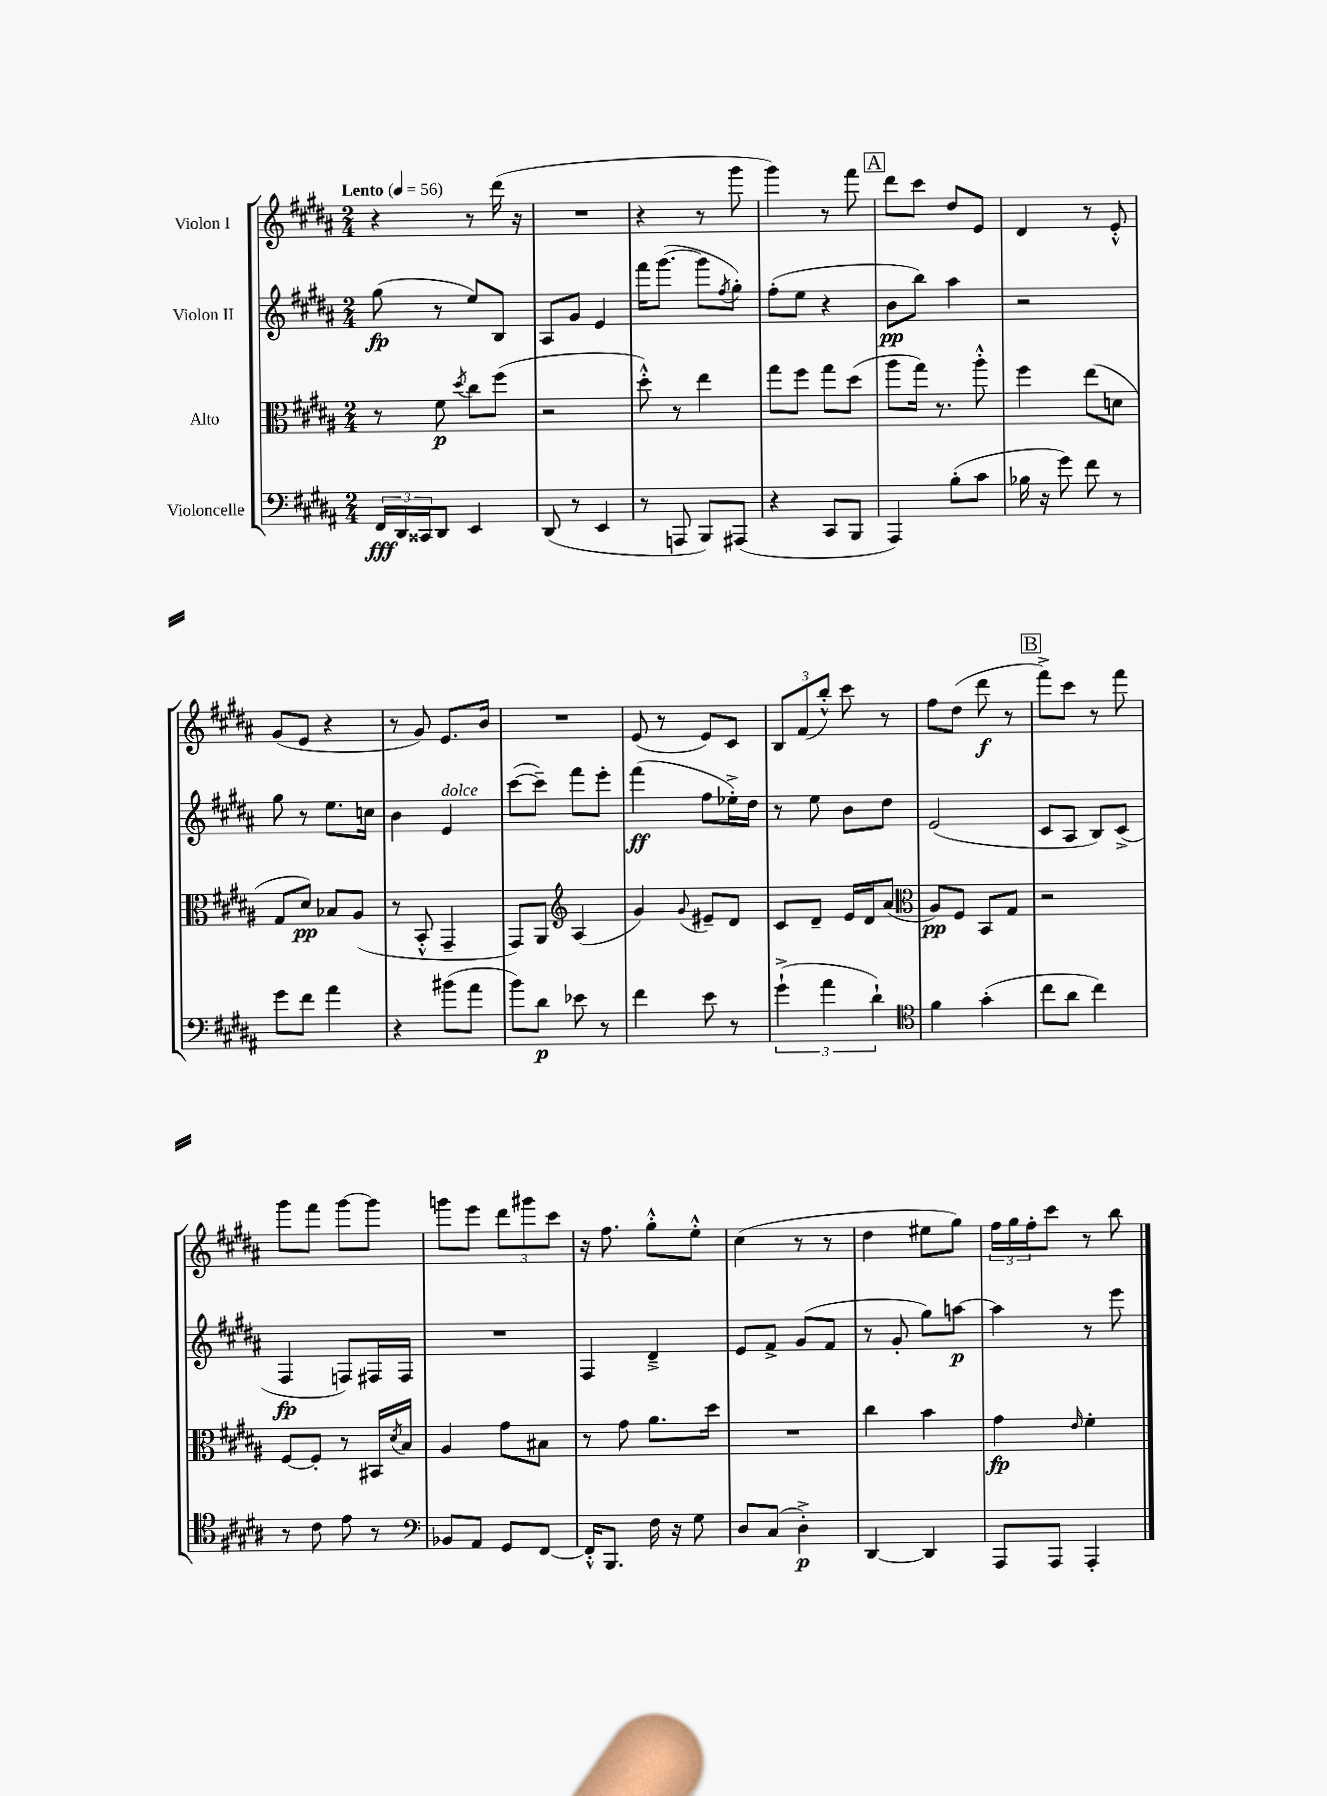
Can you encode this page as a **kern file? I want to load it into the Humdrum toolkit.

**kern	**kern	**kern	**kern
*staff4	*staff3	*staff2	*staff1
*clefF4	*clefC3	*clefG2	*clefG2
*k[f#c#g#d#a#]	*k[f#c#g#d#a#]	*k[f#c#g#d#a#]	*k[f#c#g#d#a#]
*M2/4	*M2/4	*M2/4	*M2/4
*MM56	*MM56	*MM56	*MM56
24FF#	8r	(8gg#	4r
24DD#	.	.	.
24CC##	.	.	.
8DD#	8f#	8r	.
.	8qdd#	.	.
4EE	8cc#	8ee)	8r
.	(8ff#	8B	(16ddd#
.	.	.	16r
=	=	=	=
(8DD#	2r	8A#	2r
8r	.	8g#	.
4EE	.	4e	.
=	=	=	=
8r	8dd#'^^)	16fff#	4r
.	.	([8.ggg#	.
8AAA	8r	.	.
8BBB)	4ee	8ggg#]	8r
.	.	8qff#	.
(8AAA#	.	8gg#')	8ggg#
=	=	=	=
4r	8gg#	(8ff#'	4ggg#)
.	8ff#	8ee	.
8CC#	8gg#	4r	8r
8BBB	(8dd#	.	8fff#
=	=	=	=
4AAA#)	8aa#	8b	8ddd#
.	16gg#)	8bb)	8ccc#
.	8.r	.	.
(8B'	.	4aa#	8dd#
8c#	8aa#'^^	.	8e
=	=	=	=
16B-	4ff#	2r	4d#
16r	.	.	.
8g#)	.	.	.
8f#	(8ee	.	8r
8r	8d	.	8e'^^
=	=	=	=
8g#	8G#	8gg#	(8g#
8f#	8d#)	8r	8e
4a#	8B-	8.ee	4r
.	(8A#	.	.
.	.	16cc	.
=	=	=	=
4r	8r	4b	8r
.	8BB'^^	.	8g#)
(8b#	4GG#~	4e	8.e
8a#	.	.	.
.	.	.	16b
=	=	=	=
8b)	8GG#)	([8ccc#	2r
8d#	8AA#	8ccc#~])	.
*	*clefG2	*	*
8e-	(4A#	8fff#	.
8r	.	8eee'	.
=	=	=	=
4f#	4g#)	(4fff#	(8e
.	.	.	8r
.	8qqg#	.	.
8e	8e#~	8ff#	8e)
8r	8d#	16ee-'^)	8c#
.	.	16dd#	.
=	=	=	=
(6g#`^	8c#	8r	12B
.	.	.	(12f#
.	8d#~	8ee	.
6a#	.	.	12bb'^^)
.	16e	8b	8ccc#
.	16d#	.	.
6d#`)	.	.	.
.	(8a#	8dd#	8r
=	=	=	=
*clefC4	*clefC3	*	*
4f#	8A#)	(2e	8ff#
.	8F#	.	(8dd#
(4g#'	8BB	.	8ddd#
.	8G#	.	8r
=	=	=	=
8cc#	2r	8c#	8fff#^)
8a#	.	8A#	8ccc#
4cc#)	.	8B)	8r
.	.	(8c#^	8fff#
=	=	=	=
8r	[8F#	4F#	8ggg#
8c#	8F#']	.	8fff#
8e	8r	8F)	[8ggg#
8r	16BB#	16F#	8ggg#]
.	8qd#	.	.
.	16B	16F#	.
=	=	=	=
*clefF4	*	*	*
8BB-	4A#	2r	8ggg
8AA#	.	.	8eee
8GG#	8g#	.	12ddd#
.	.	.	12ggg#
[8FF#	8B#	.	.
.	.	.	12ccc#
=	=	=	=
16FF#'^^]	8r	4F#	16r
8.BBB	.	.	8.ff#
.	8g#	.	.
16F#	8.a#	4d#~^	8gg#'^^
16r	.	.	.
8G#	.	.	8ee'^^
.	16dd#	.	.
=	=	=	=
8D#	2r	8e	(4cc#
(8C#	.	8f#^	.
4D#'^)	.	(8g#	8r
.	.	8f#	8r
=	=	=	=
[4DD#	4cc#	8r	4dd#
.	.	8g#'	.
4DD#]	4b	8gg#)	8ee#
.	.	[8aa	8gg#)
=	=	=	=
8AAA#	4g#	4aa]	24ff#
.	.	.	24gg#
.	.	.	24ff#'
8AAA#	.	.	8ccc#
.	16qqe	.	.
4AAA#'	4f#'	8r	8r
.	.	8eee	8bb
==	==	==	==
*-	*-	*-	*-
